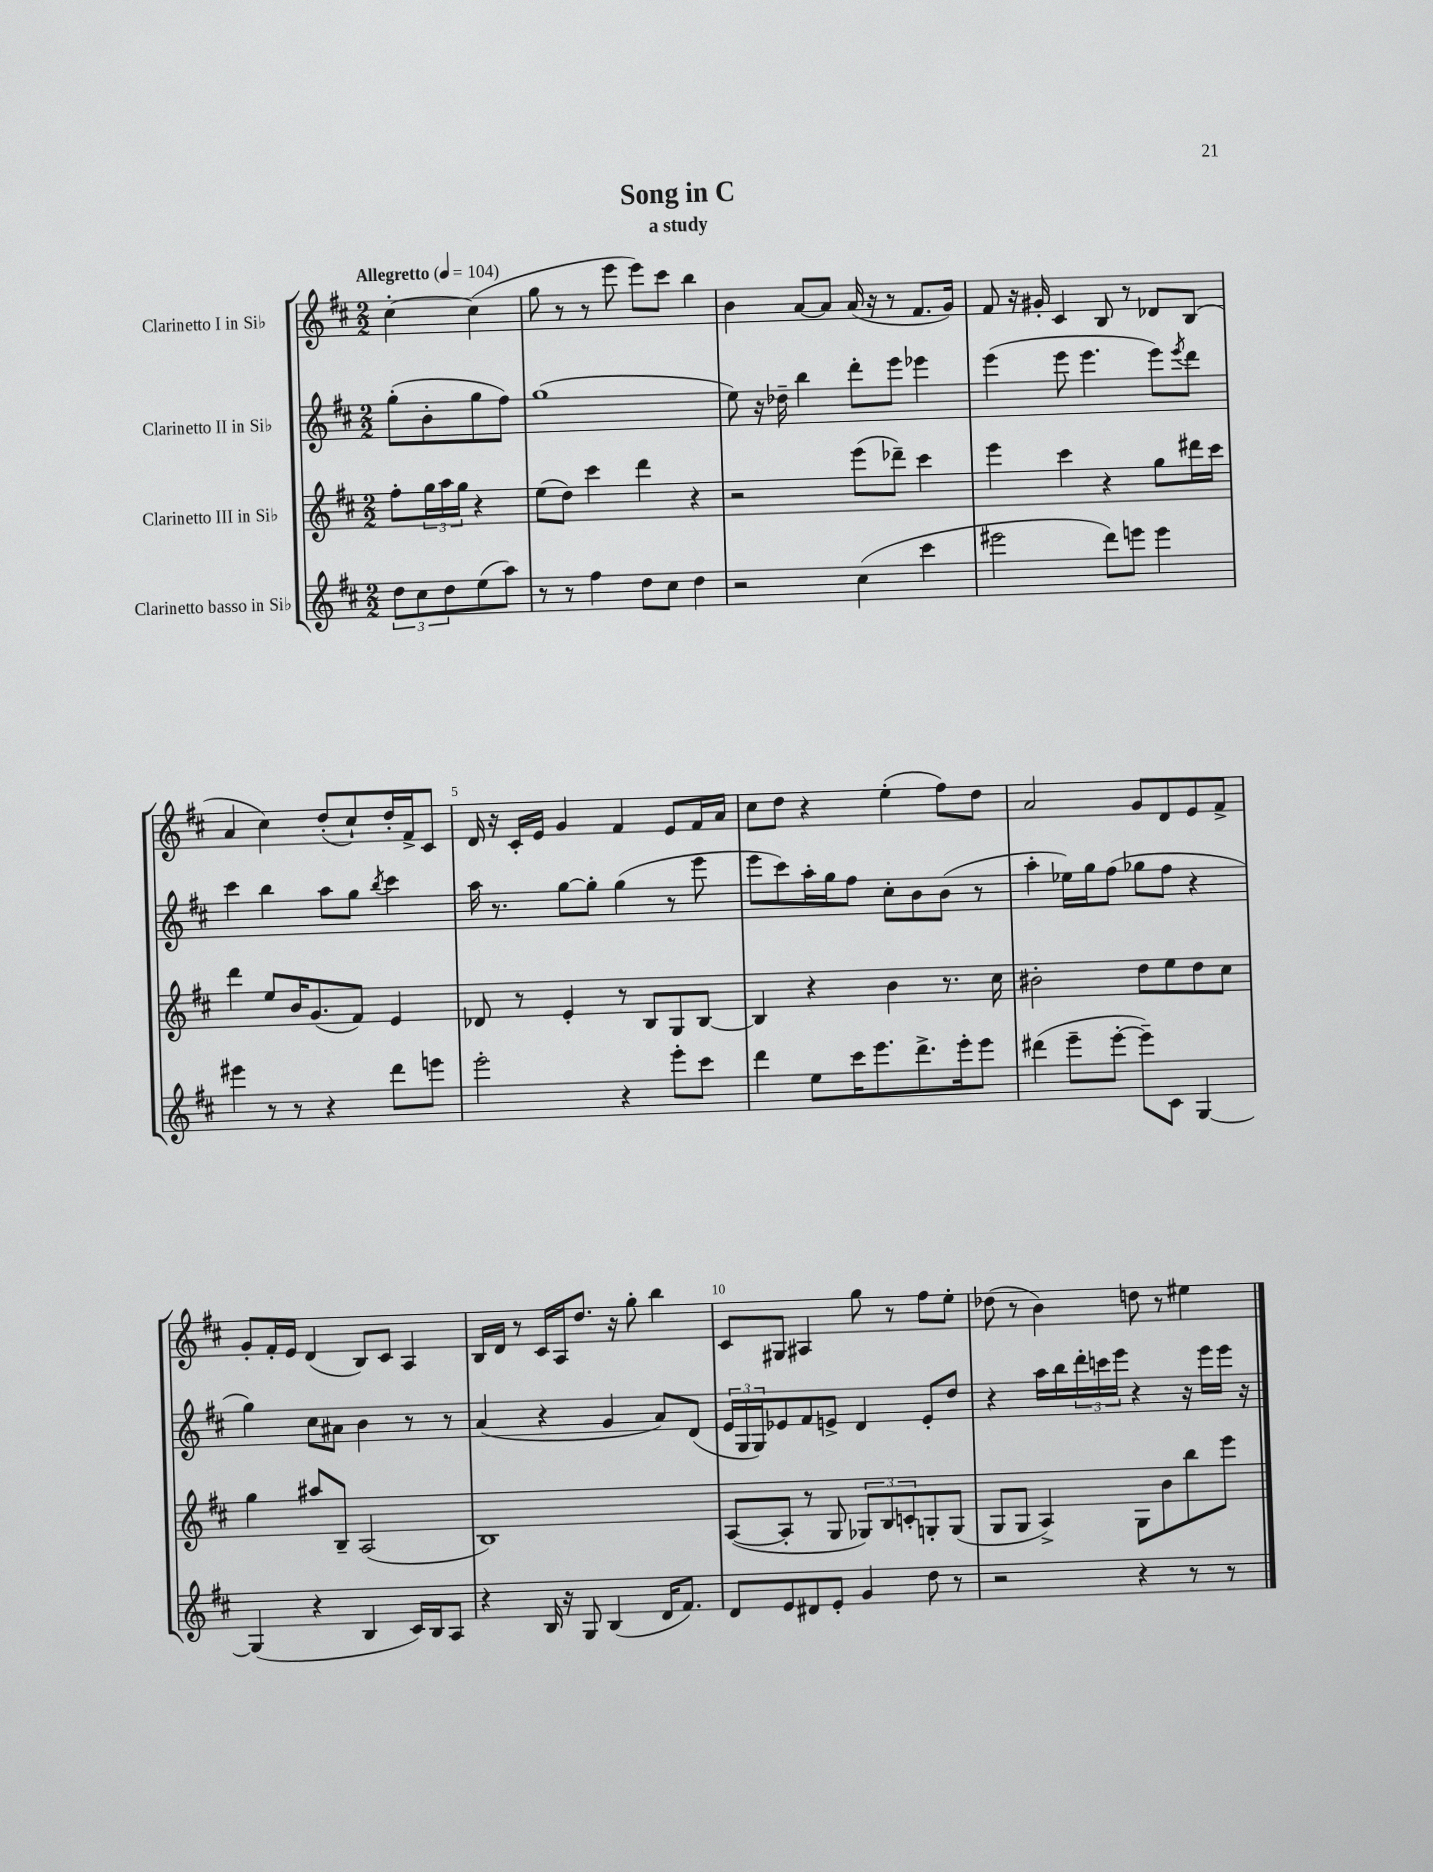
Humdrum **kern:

**kern	**kern	**kern	**kern
*part4	*part3	*part2	*part1
*staff4	*staff3	*staff2	*staff1
*I"Clarinetto basso in Si♭	*I"Clarinetto III in Si♭	*I"Clarinetto II in Si♭	*I"Clarinetto I in Si♭
*clefG2	*clefG2	*clefG2	*clefG2
*k[f#c#]	*k[f#c#]	*k[f#c#]	*k[f#c#]
*M2/2	*M2/2	*M2/2	*M2/2
*MM104	*MM104	*MM104	*MM104
=	=	=	=
!	!	!	!LO:TX:a:B:t=Allegretto
12dd\L	8ff#'\L	(8gg'\L	[4cc#'\
12cc#\	.	.	.
.	24gg\L	8b'\	.
12dd\	24aa\	.	.
.	24gg\JJ	.	.
(8ee\	4r	8gg\	(4cc#\]
8aa\J)	.	8ff#\J)	.
=1	=1	=1	=1
8r	(8ee\L	(1gg	8gg\
8r	8dd\J)	.	8r
4ff#\	4ccc#\	.	8r
.	.	.	8eee\
8dd\L	4ddd\	.	8eee\L)
8cc#\J	.	.	8ccc#\J
4dd\	4r	.	4bb\
=2	=2	=2	=2
2r	2r	8ee\)	4b\
.	.	16r	.
.	.	16dd-X~\	.
.	.	4bb\	[8a/L
.	.	.	8a/J]
(4cc#\	(8eee\L	8ddd'\L	(16a/
.	.	.	16r
.	8ddd-X~\J)	8eee\J	8r
4ccc#\	4ccc#\	4eee-X\	8.f#/L
.	.	.	16g/Jk)
=3	=3	=3	=3
2eee#X\	4eee\	(4eee\	8f#/
.	.	.	16r
.	.	.	16g#X'/
.	4ccc#\	8eee\	4c#/
.	.	4.eee\	.
8ddd\L)	4r	.	8B/
8eeen\J	.	.	8r
4eee\	8gg\L	8eee\L)	8d-X/L
.	.	8qeee/	.
.	16ddd#X\L	8ddd\J	(8B/J
.	16ccc#\JJ	.	.
!!LO:LB:g=z
=4	=4	=4	=4
4eee#X\	4ddd\	4ccc#\	4a/
8r	8ee/L	4bb\	4cc#\)
8r	16b/K	.	.
.	(8.g/	.	.
4r	.	8aa\L	(8dd'/L
.	8f#/J)	8gg\J	8cc#`/)
.	.	8qbb/	.
8ddd\L	4e/	4ccc#\	16dd'/L
.	.	.	16f#^/J
8eeen\J	.	.	8c#/J
=5	=5	=5	=5
2eee'\	8d-X/	16aa\	16d/
.	.	8.r	16r
.	8r	.	16c#'/LL
.	.	.	16e/JJ
.	4e'/	[8gg\L	4g/
.	.	8gg'\J]	.
4r	8r	(4gg\	4f#/
.	8B/L	.	.
8eee'\L	8G/	8r	8e/L
8ccc#\J	[8B/J	8eee\	16f#/L
.	.	.	16a/JJ
=6	=6	=6	=6
4ddd\	4B/]	8eee\L	8cc#\L
.	.	8ccc#\)	8dd\J
8ee\L	4r	16aa'\L	4r
.	.	16gg\J	.
16ccc#\K	.	8ff#\J	.
8.eee\	.	.	.
.	4b\	8cc#'\L	(4ee'\
8.ddd^\	.	8b\	.
.	8.r	(8b\J	8ff#\L)
16eee'\k	.	.	.
8eee\J	.	8r	8dd\J
.	16cc#\	.	.
=7	=7	=7	=7
(4ddd#X\	2b#X'\	4aa'\	2a/
8eee~\L	.	16ee-X\LL)	.
.	.	16gg\J	.
[8eee'\J	.	(8ff#\J	.
8eee~\L])	8dd\L	8gg-X\L	8g/L
8c#\J	8ee\	8ff#\J	8d/
[4G/	8dd\	4r	8e/
.	8cc#\J	.	8f#^/J
!!LO:LB:g=z
=8	=8	=8	=8
(4G/]	4gg\	4gg\)	8g'/L
.	.	.	16f#'/L
.	.	.	16e/JJ
4r	8aa#X/L	8cc#\L	(4d/
.	8B~/J	8a#X\J	.
4B/	(2A/	4b\	8B/L)
.	.	.	8c#/J
16c#/LL)	.	8r	4A/
16B/J	.	.	.
8A/J	.	8r	.
=9	=9	=9	=9
4r	1B)	(4a/	16B/LL
.	.	.	16d/JJ
.	.	.	8r
16B/	.	4r	16c#/LL
16r	.	.	16A/J
8G/	.	.	8.dd/J
(4B/	.	4g/	.
.	.	.	16r
.	.	.	8gg'\
16d/KL	.	8a/L)	4bb\
8.f#/J)	.	.	.
.	.	(8d/J	.
=10	=10	=10	=10
8d/L	([8A/L	24e/LL	8c#/L
.	.	24G/	.
.	.	24G/J)	.
8e/	8A'/J]	8e-X/	8G#X/J
8d#X/	8r	8f#/	4A#X/
8e'/J	8G/	8en^/J	.
4g/	12G-X/L)	4d/	8gg\
.	12B/	.	.
.	.	.	8r
.	12cn'/	.	.
8dd\	8Gn'/	8e'/L	8ff#\L
8r	(8G/J	8dd/J	8ee'\J
=11	=11	=11	=11
2r	8G/L	4r	(8dd-X\
.	8G/J	.	8r
.	4A^/)	16aa\LL	4b\)
.	.	16bb\	.
.	.	24ddd'\	.
.	.	24cccn\	.
.	.	24eee\JJ	.
4r	8G\L	4r	8ddn\
.	8b\	.	8r
8r	8bb\	16r	4ee#X\
.	.	16eee\LL	.
8r	8eee\J	16eee\JJ	.
.	.	16r	.
==	==	==	==
*-	*-	*-	*-
